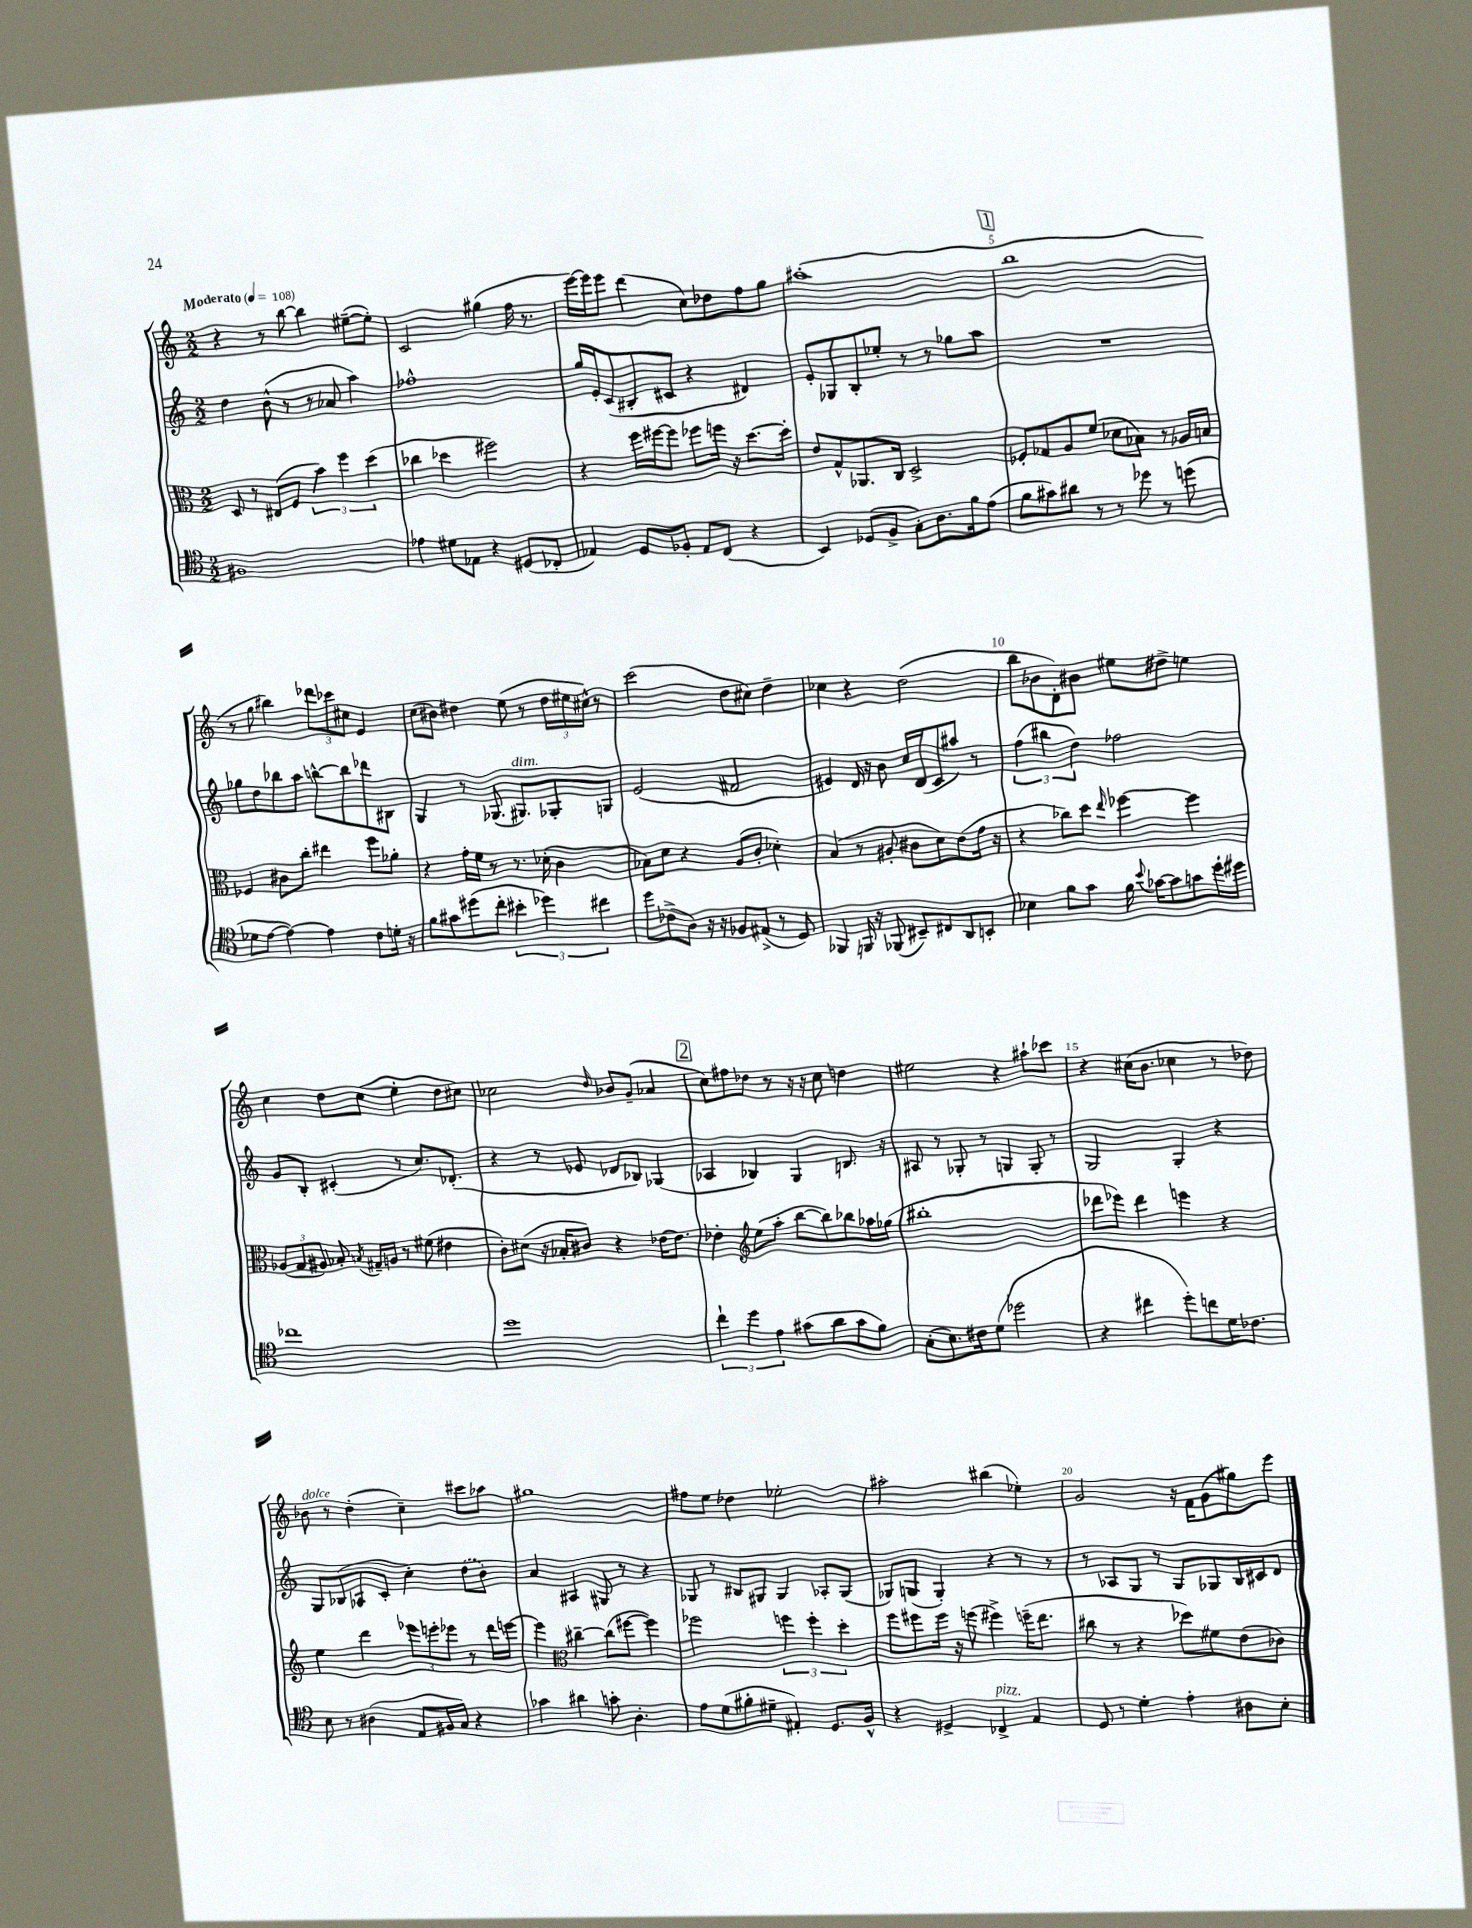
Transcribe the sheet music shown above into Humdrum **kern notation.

**kern	**kern	**kern	**kern
*staff4	*staff3	*staff2	*staff1
*clefC4	*clefC3	*clefG2	*clefG2
*k[]	*k[]	*k[]	*k[]
*M2/2	*M2/2	*M2/2	*M2/2
*MM108	*MM108	*MM108	*MM108
1F#	8D	4dd	4r
.	8r	.	.
.	(8E#	(8b^^	8r
.	8F	8r	[8bb
.	6b)	8r	4bb]
.	.	8a-	.
.	6ff	.	.
.	.	4aa)	([8ee#~
.	(6dd	.	.
.	.	.	8ee#'])
=	=	=	=
4e-	4cc-	1ff-^^	2c
8d#	4dd-	.	.
8E-	.	.	.
4r	2ff#)	.	(4gg#
(8D#	.	.	16ff
.	.	.	8.r
8C-'	.	.	.
=	=	=	=
4E-)	4r	16gg	[16eee)
.	.	16e'	16eee]
.	.	(8c	8eee
8D	16ff	8B#'	(4ddd
.	[16ff#	.	.
8F-'	8ff#]	8c#	.
8E-	8ff-	4r	8cc)
(8C	16ff	.	8dd-
.	16r	.	.
4r	[8.dd	4d#)	8ff
.	.	.	8gg
.	16dd']	.	.
=	=	=	=
4BB)	8e	8e'	(1aa#'
.	8G^^	8G-	.
(8D-	8.AA-	8B'	.
8F^	.	8ee-'	.
.	16C	.	.
8G')	2D^	8r	.
8.A	.	8r	.
.	.	8gg-	.
16f	.	.	.
(8e	.	8aa	.
=	=	=	=
8f	8F-'	1r	1bb
8g#)	8G-	.	.
8a#	8A	.	.
8r	(8f	.	.
8r	8d-	.	.
8dd-	8B-)	.	.
8r	8r	.	.
(8dd	16A-	.	.
.	16B	.	.
=	=	=	=
8d-	4F-	8gg-	8r
[8e	.	8dd	8gg
4e_)	8c#	8bb-	4bb#)
.	8cc'	8aa	.
4e]	4ee#	[8bb^^	12ddd-
.	.	.	12ccc-
.	.	8bb]	.
.	.	.	12cc#
8c	8ff	8ddd-	4e
16d'	8a-'	8B#	.
16r	.	.	.
=	=	=	=
8f	4r	4G	(8cc
8g#	.	.	8b#)
(8dd#	16g'	8r	4dd#
.	16f	.	.
8cc'	8r	(8.G-	.
6b#'	8.r	.	(8ee
.	.	8.G#)	.
.	.	.	8r
6dd-)	.	.	.
.	(16d-'	.	.
.	4c	8G-'	24dd#
.	.	.	24ee#
6cc#	.	.	24cc#^^)
.	.	8G	8r
=	=	=	=
8dd	8B-)	(2e	(2ccc
(8c-^	8d	.	.
8A)	4r	.	.
16r	.	.	.
16r	.	.	.
8F-	(8A	2f#	8dd
(8E#^	8c'	.	8cc#)
8r	4d-')	.	4dd~
8D)	.	.	.
=	=	=	=
4FF-	(4B	4e#)	4cc-
16FF	8r	16d	4r
16r	.	16r	.
(8FF-	8A#'	8b	.
8BB#~)	8c#	16cc	(2dd
.	.	(16d	.
8C#	8d)	8c	.
8AA	(8e	8aa#)	.
8BB'	16g	8r	.
.	16r	.	.
=	=	=	=
4B-	4r	(6ff	8bb
.	.	.	8b-
.	.	6bb#	.
8f	8cc-)	.	8d')
.	.	6dd)	.
8g	8dd	.	8b#
.	16qqee	.	.
16f	[4ff-	2ff-	8ee#
8qqb	.	.	.
[16g-	.	.	.
8g-]	.	.	8dd#^
8g	4ff-]	.	4ee
16dd'	.	.	.
16dd#	.	.	.
=	=	=	=
1cc-	(12A-	8g	4cc
.	12G	.	.
.	.	8B'	.
.	12A#)	.	.
.	8B-'	(4c#'	8dd
.	8qB	.	.
.	16G#~	.	(8cc
.	16A	.	.
.	8r	8r	4ee'
.	(8f#	8.cc)	.
.	4e#	.	8dd
.	.	(8.d-'	.
.	.	.	8cc#)
=	=	=	=
1dd	8c')	4r	2cc-
.	(8d#	.	.
.	16r	8r	.
.	16B-'	.	.
.	8c#)	8e-	.
.	.	.	16qqdd
.	4r	8d-	8b-
.	.	8B-)	(8g~
.	[16e-	(4G-	4a-
.	8.e-]	.	.
=	=	=	=
6cc`	4e-'	4A-	8cc)
.	.	.	8ff#
6dd	.	.	.
*	*clefG2	*	*
.	(8ee	4B-)	8dd-
6e	.	.	.
.	8aa'	.	8r
(8g#	[8bb	4G	16r
.	.	.	16r
8a	8bb])	.	8cc
8g#	8bb-	8.B	4dd
8f)	16aa-	.	.
.	(16gg-	16r	.
=	=	=	=
(8G'	1bb#'	8A#	2ee#
8.B)	.	8r	.
.	.	8G-'	.
16c#	.	.	.
(8d	.	8r	.
2dd-	.	4G	4r
.	.	8G'	8aa#`
.	.	8r	8ccc-
=	=	=	=
4r	8ddd-	2G	4r
.	8eee-)	.	.
4cc#	4ddd-	.	(16cc#
.	.	.	8.b
8dd')	4eee	4G'	4cc-
8cc	.	.	.
16d	4r	4r	8r
8.c-	.	.	.
.	.	.	8dd-)
=	=	=	=
8B	4ee	8G	8b-
8r	.	(8B-	8r
(4A#	4ddd	8A-	(4dd'
.	.	8c'	.
8E	12eee-	4cc')	4cc~)
.	12eee'	.	.
16F#	.	.	.
.	12eee-	.	.
16G)	.	.	.
4r	8r	(8dd	8ccc#
.	16ddd	8b)	8aa-
.	[16eee	.	.
=	=	=	=
4g-	4eee]	4a	1gg#
*	*clefC3	*	*
4a#	[4cc#~	4A#	.
8g'	(8cc#]	8G#	.
4.A'	[8ff#	8r	.
.	4ff#])	4r	.
=	=	=	=
8e	2ff-	8G-	8ff#
(8d	.	8r	8ee
8f#'	.	8B#	4dd-
8d#~	.	8G#	.
4E#')	6ff	4G#	2ee-'
.	6ff'	.	.
8.D	.	8A-'	.
.	6dd'	.	.
.	.	(8G#	.
16F^^	.	.	.
=	=	=	=
4r	8ff	8G-)	2aa#'
.	8ff#	(8G	.
4D#^	16ff#	4G')	.
.	16r	.	.
.	(8ff	.	.
4C-^	4ff#^)	4r	(4bb#
4E	(16ff~	8r	4ee-')
.	8.ee	.	.
.	.	8r	.
=	=	=	=
8D	8cc#	8r	2g
8r	8r	8A-	.
4d'	4r	8G	.
.	.	8r	.
4e'	8dd-)	8G	16r
.	.	.	16f
.	8f#	8G-	(8g
8A#	(8e	16B	8gg#)
.	.	16c#	.
8B'	8c-)	8d	8eee
==	==	==	==
*-	*-	*-	*-
